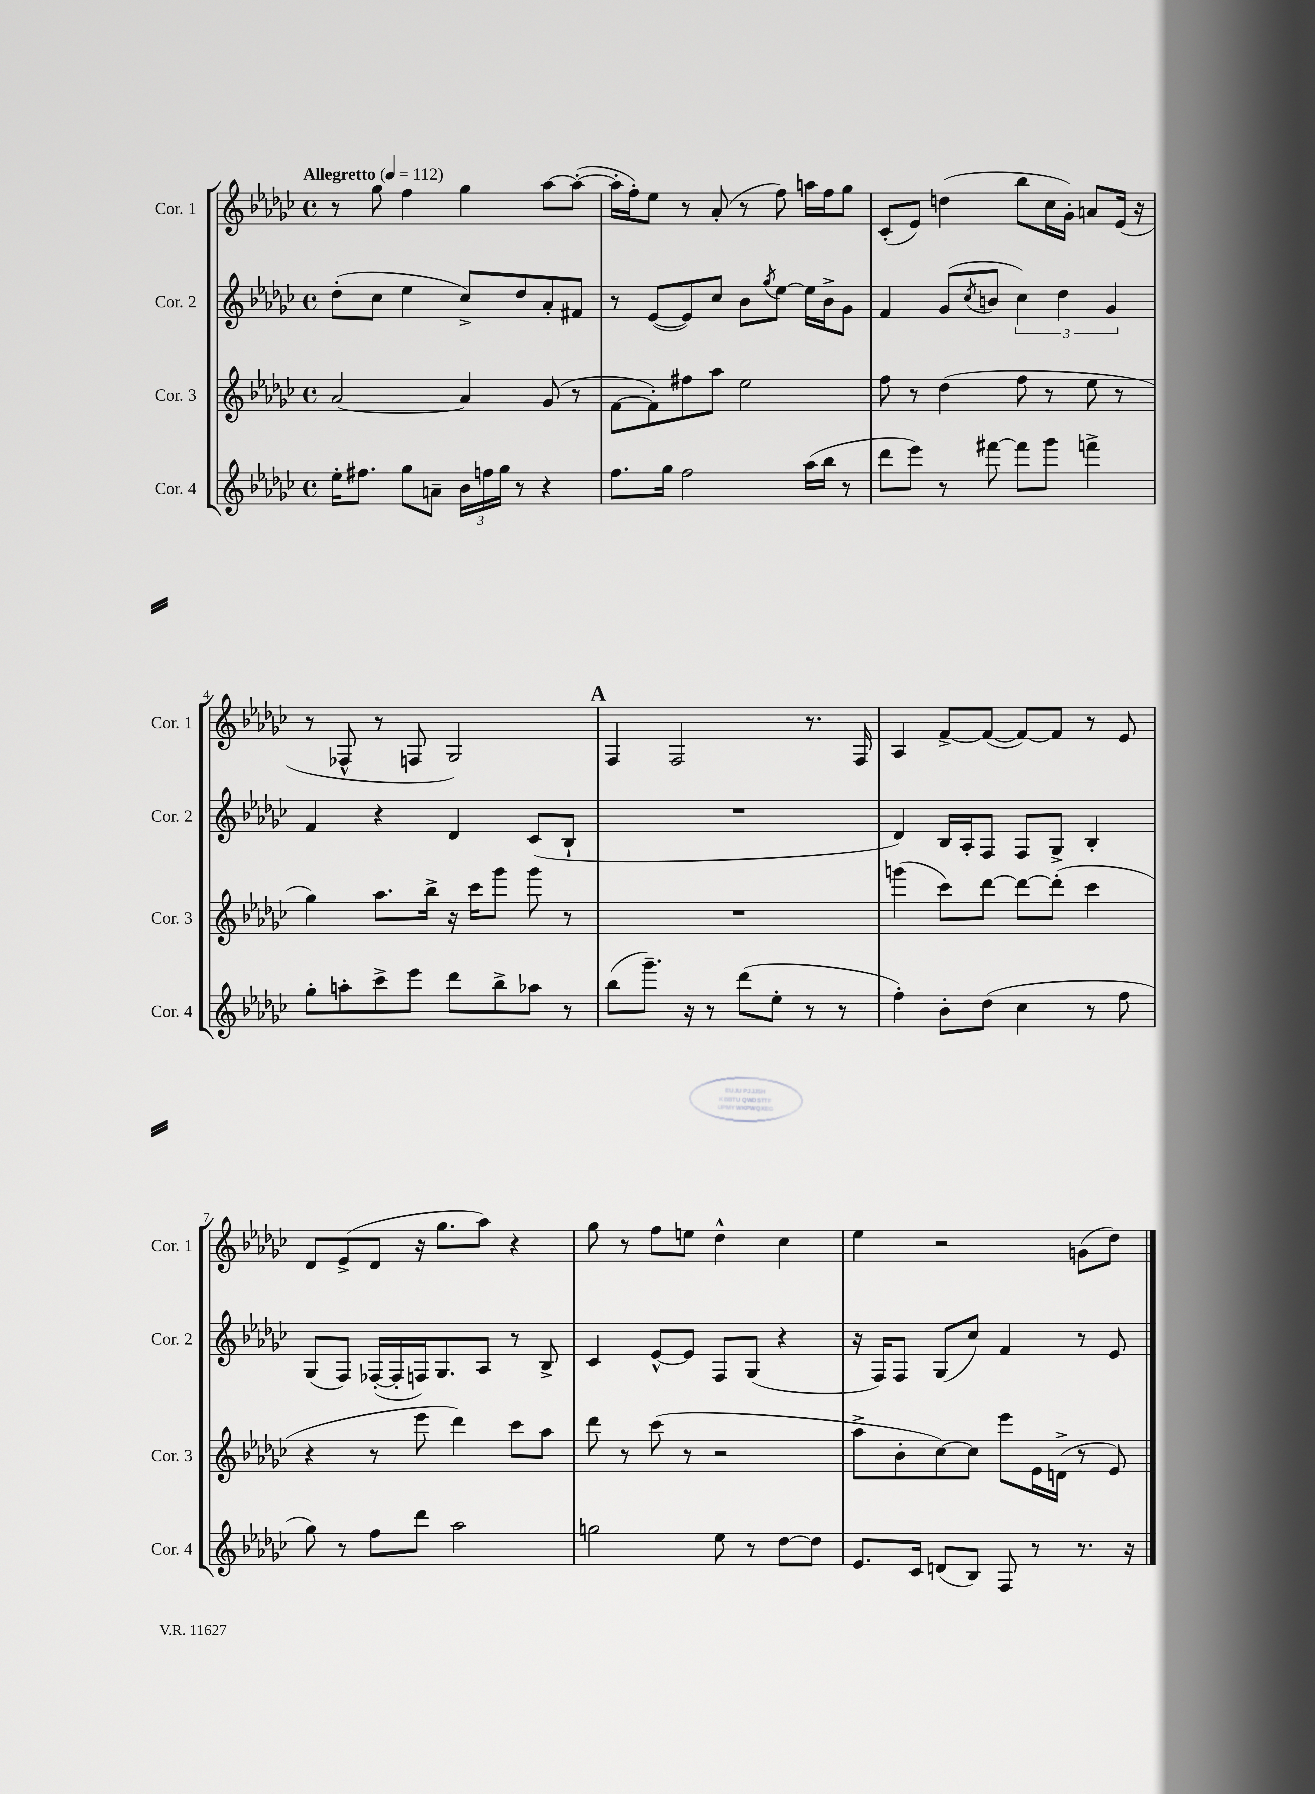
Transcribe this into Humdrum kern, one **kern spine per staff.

**kern	**kern	**kern	**kern
*staff4	*staff3	*staff2	*staff1
*clefG2	*clefG2	*clefG2	*clefG2
*k[b-e-a-d-g-c-]	*k[b-e-a-d-g-c-]	*k[b-e-a-d-g-c-]	*k[b-e-a-d-g-c-]
*M4/4	*M4/4	*M4/4	*M4/4
*met(c)	*met(c)	*met(c)	*met(c)
*MM112	*MM112	*MM112	*MM112
16ee-'\LK	[2a-/	(8dd-'\L	8r
8.ff#\J	.	.	.
.	.	8cc-\J	8gg-\
8gg-\L	.	4ee-\	4ff\
8a~\J	.	.	.
24b-\LL	4a-/]	8cc-^/L)	4gg-\
24ff\	.	.	.
24gg-\JJ	.	.	.
8r	.	8dd-/	.
4r	(8g-/	8a-'/	[8aa-\L
.	8r	8f#/J	(8aa-'\_J
=	=	=	=
8.ff\L	[8f\L	8r	16aa-'\]LL
.	.	.	16ff'\J)
.	8f'\])	([8e-/L	8ee-\J
16gg-\Jk	.	.	.
2ff\	8ff#\	8e-/])	8r
.	8aa-\J	8cc-/J	(8a-'/
.	2ee-\	8b-\L	8r
.	.	8qgg-/	.
.	.	[8ee-\J	8ff\)
(16aa-\LL	.	16ee-\]LL	16aa\LL
16bb-\JJ	.	16b-^\J	16ff\J
8r	.	8g-\J	8gg-\J
=	=	=	=
8ddd-\L	8ff\	4f/	(8c-'/L
8eee-\J)	8r	.	8e-/J)
8r	(4dd-\	(8g-/L	(4dd\
.	.	8qcc-/	.
[8fff#\	.	8b/J	.
8fff#\]L	8ff\	6cc-\)	8bb-\L
8ggg-\J	8r	.	16cc-\L
.	.	6dd-\	.
.	.	.	16g-'\JJ)
4fff^\	8ee-\	.	8a/L
.	.	6g-/	.
.	8r	.	(16e-/Jk
.	.	.	16r
=	=	=	=
8gg-'\L	4gg-\)	4f/	8r
8aa'\	.	.	8F-^^/
8ccc-^\	8.aa-\L	4r	8r
8eee-\J	.	.	8F/
.	16bb-^\Jk	.	.
8ddd-\L	16r	4d-/	2G-/)
.	16ccc-\LK	.	.
8bb-^\	8ggg-\J	.	.
8aa-\J	8ggg-\	(8c-/L	.
8r	8r	8B-`/J	.
=	=	=	=
(8bb-\L	1r	1r	4F/
8.ggg-~\J)	.	.	.
.	.	.	2F/
16r	.	.	.
8r	.	.	.
(8ddd-\L	.	.	.
8ee-'\J	.	.	.
8r	.	.	8.r
8r	.	.	.
.	.	.	16F/
=	=	=	=
4ff'\)	(4ggg\	4d-/)	4A-/
8b-'\L	8ccc-\L)	16B-/LL	[8f^/L
.	.	16A-'/J	.
(8dd-\J	[8ddd-\J	8F/J	(8f/_J
4cc-\	8ddd-\_L	8F/L	8f/_L)
.	(8ddd-'\]J	8G-^/J	8f/]J
8r	4ccc-\	4B-'/	8r
8ff\	.	.	8e-/
=	=	=	=
8gg-\)	4r	(8G-/L	8d-/L
8r	.	8F/J)	(8e-^/
8ff\L	8r	([16F-'/LL	8d-/J
.	.	16F-'/]	.
8ddd-\J	8eee-\	16F/J)	16r
.	.	8.G-/	8.gg-\L
2aa-\	4ddd-\)	.	.
.	.	8A-/J	8aa-\J)
.	8ccc-\L	8r	4r
.	8aa-\J	8B-^/	.
=	=	=	=
2gg\	8ddd-\	4c-/	8gg-\
.	8r	.	8r
.	(8ccc-\	[8e-^^/L	8ff\L
.	8r	8e-/]J	8ee\J
8ee-\	2r	8F/L	4dd-^^\
8r	.	(8G-/J	.
[8dd-\L	.	4r	4cc-\
8dd-\]J	.	.	.
=	=	=	=
8.e-/L	8aa-^\L	16r	4ee-\
.	.	16F/LK)	.
.	8b-'\	8F/J	.
16c-/Jk	.	.	.
(8d/L	[8cc-\)	(8G-/L	2r
8B-/J)	8cc-\]J	8cc-/J)	.
8F/	8eee-\L	4f/	.
8r	16e-\L	.	.
.	(16d^\JJ	.	.
8.r	8r	8r	(8g\L
.	8e-/)	8e-/	8dd-\J)
16r	.	.	.
==	==	==	==
*-	*-	*-	*-
